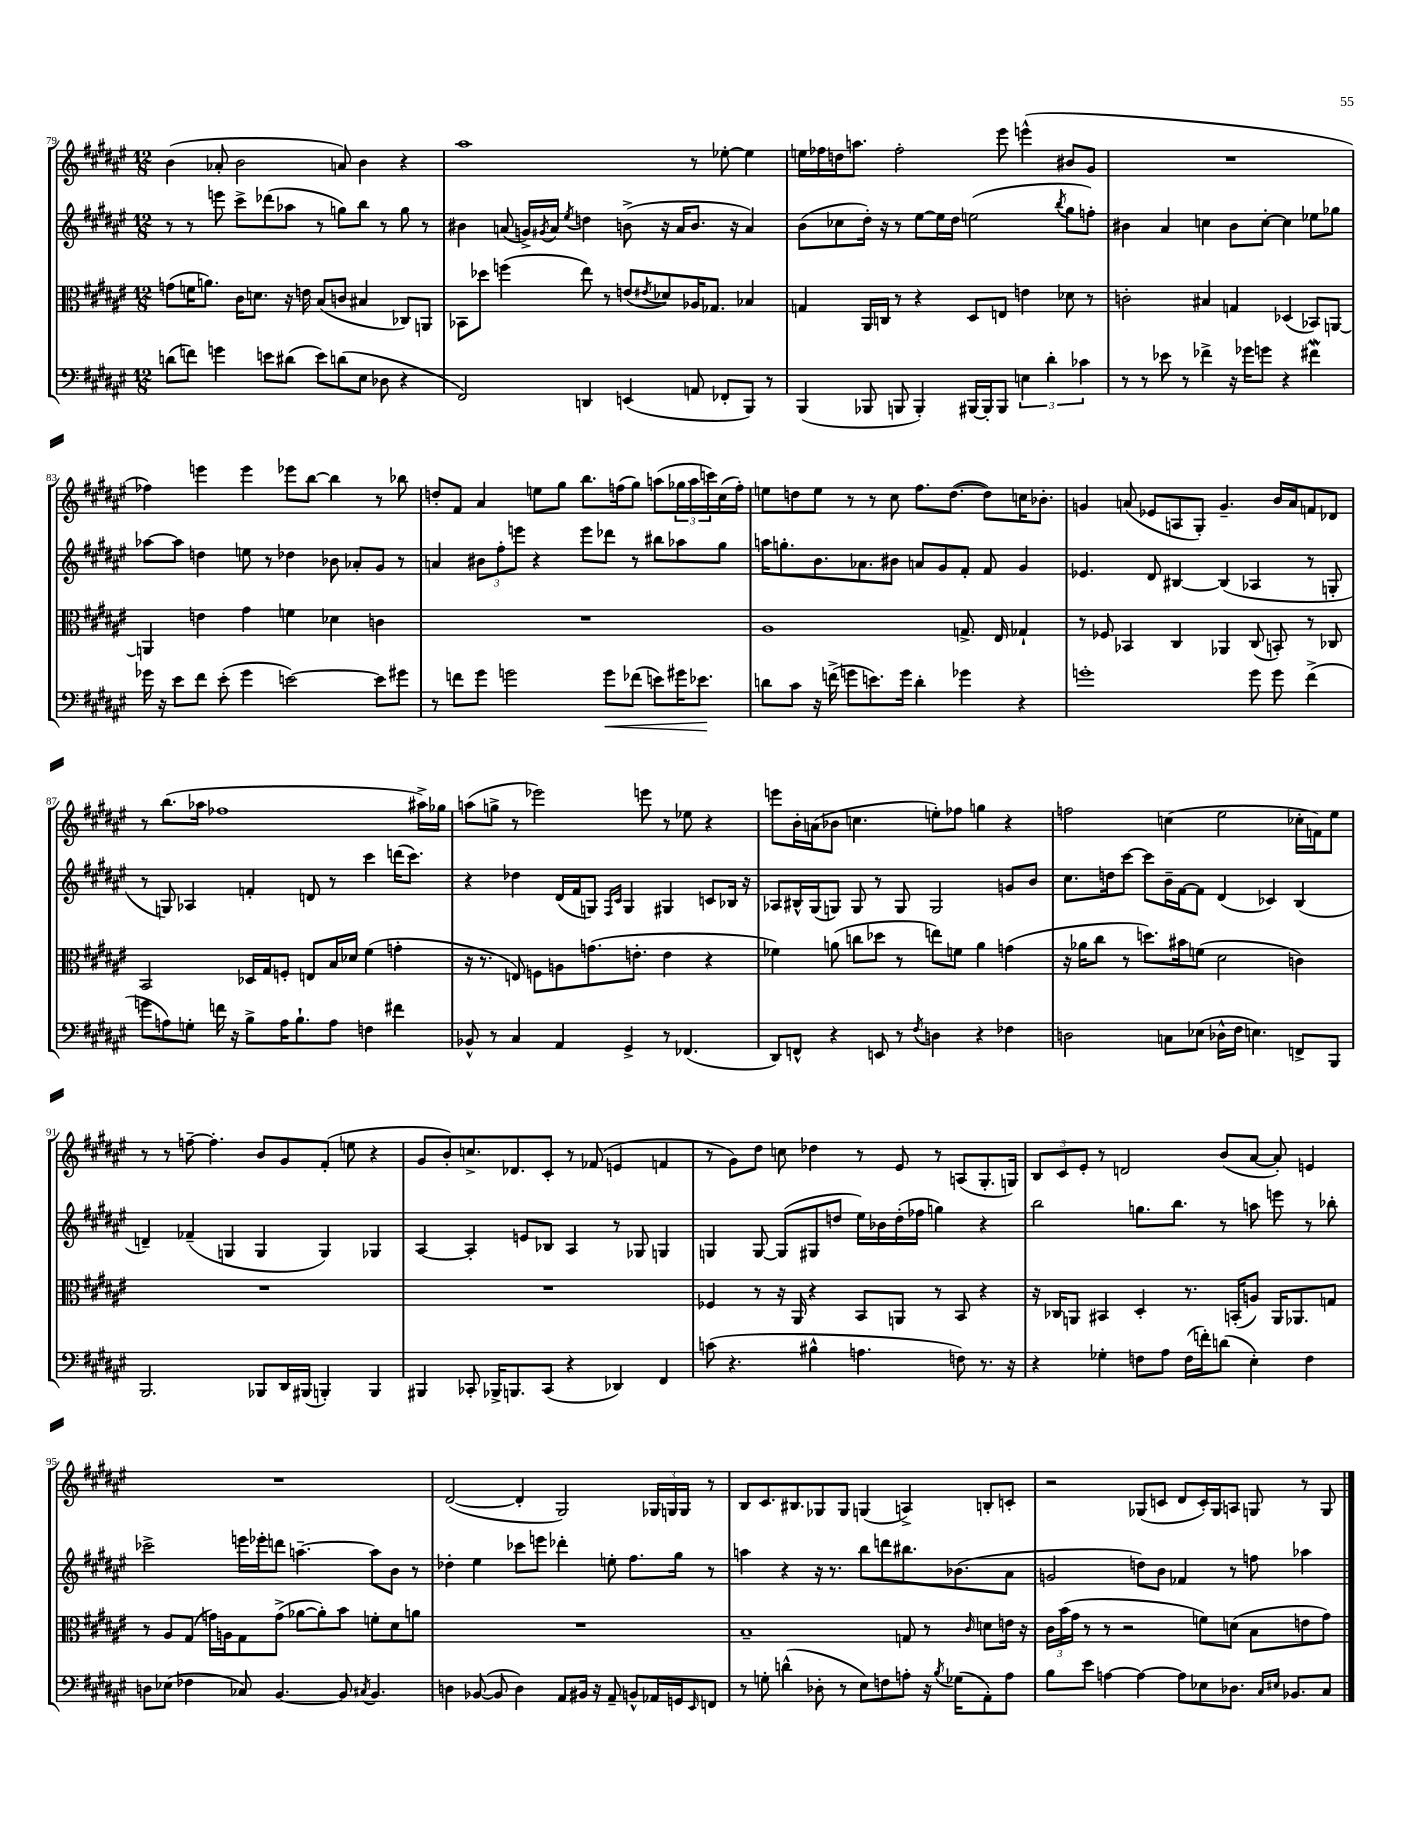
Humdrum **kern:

**kern	**kern	**kern	**kern
*staff4	*staff3	*staff2	*staff1
*clefF4	*clefC3	*clefG2	*clefG2
*k[f#c#g#d#a#e#]	*k[f#c#g#d#a#e#]	*k[f#c#g#d#a#e#]	*k[f#c#g#d#a#e#]
*M12/8	*M12/8	*M12/8	*M12/8
(8d\L	(8g\L	8r	(4b\
8f\J)	16f\K	8r	.
.	8.a\J)	.	.
4g\	.	8eee\	8a-'/
.	16c#\LK	8ccc#^\L	2b\
.	8.d\J	.	.
8e\L	.	(8ddd-\	.
(8d#\J	16r	8aa-\J	.
.	16e\	.	.
8e\L)	(8B/L	8r	.
(8d\	8c/J	8gg\L)	8a/)
8E#\J	4B#/	8bb\J	4b\
8D-\	.	8r	.
4r	8C-/L)	8gg\	4r
.	8AA/J	8r	.
=	=	=	=
2FF#/)	8BB-\L	4b#\	1aa#
.	8dd-\J	.	.
.	(4ff\	(8a/	.
.	.	16g^/LL)	.
.	.	8qg#/	.
.	.	16a/JJ	.
.	.	8qee#/	.
4DD/	8ee#\)	4dd\	.
.	8r	.	.
(4EE/	(8e/L	(8b^\	.
.	8qe#/	.	.
.	8d-/)	16r	.
.	.	16a/LK	.
8AA/	16A-/K	8.b/J	8r
.	8.G-/J	.	.
8FF-'/L	.	.	[8ee-'\
.	.	16r	.
8BBB/J)	4B-/	4a/)	4ee-\]
8r	.	.	.
=	=	=	=
(4BBB/	4G/	(8b\L	16ee\LL
.	.	.	16ff-\
.	.	8cc-\	16dd\J
.	.	.	8.aa\J
8BBB-/	16AA#/LL	16dd#'\Jk)	.
.	16C/JJ	16r	.
8BBB/	8r	8r	2ff-'\
4BBB'/)	4r	[8ee#\L	.
.	.	16ee#\]L	.
.	.	16dd#\JJ	.
[16BBB#/LL	8D#/L	(2ee\	.
16BBB#'/]J	.	.	.
8BBB#/J	8E/J	.	8eee#\
6E\	4e\	.	(4eee^^\
6d#'\	.	.	.
.	.	8qbb/	.
.	8d-\	8gg#\L	8b#/L
6c-\	.	.	.
.	8r	8ff'\J)	8g#/J
=	=	=	=
8r	2c'\	4b#\	1.r
8r	.	.	.
8e-\	.	4a#/	.
8r	.	.	.
4f-^\	4B#/	4cc\	.
16r	4G/	8b#\L	.
16g-\LK	.	.	.
8g\J	.	[8cc'\J	.
4r	(4D-/	4cc\]	.
4f#\	8BB-/L)	8ee-\L	.
.	[8AA/J	8gg-\J	.
=	=	=	=
16g-\	4AA/]	[8aa-\L	4ff-\)
16r	.	.	.
8e#\L	.	8aa-\]J	.
8f#\J	4e\	4dd\	4eee\
(8e#'\	.	.	.
4g-\	4g#\	8ee\	4eee\
.	.	8r	.
[2e\)	4f\	4dd-\	8eee-\L
.	.	.	[8bb\J
.	4d-\	8b-\	4bb\]
.	.	8a-'/L	.
8e\]L	4c\	8g#/J	8r
8g#\J	.	8r	8bb-\
=	=	=	=
8r	1.r	4a/	8dd'/L
8f\L	.	.	8f#/J
8g#\J	.	12b#\L	4a#/
.	.	12ff#'\	.
2g\	.	.	.
.	.	12eee\J	.
.	.	4r	8ee\L
.	.	.	8gg#\J
.	.	8eee\L	8.bb\L
8g\L	.	8ddd-\J	.
.	.	.	(16ff\k
(8f-\J	.	8r	8gg#\J)
8e\L)	.	8bb#\L	(8aa\L
16g#\K	.	8aa-\	24gg-\L
.	.	.	24aa\
8.e-\J	.	.	.
.	.	.	24ccc\)
.	.	8gg#\J	(16cc#\
.	.	.	16ff'\JJ)
=	=	=	=
8d\L	1A#	16aa\LK	8ee\L
.	.	8.gg'\	.
8c#\J	.	.	8dd\
16r	.	8.b\	8ee\J
(16f^\	.	.	.
8g\L	.	.	8r
.	.	8.a-\	.
8.e\)	.	.	8r
.	.	8b#\J	8cc#\
16g\Jk	.	.	.
4d'\	.	8a/L	8.ff#\L
.	.	8g#/	.
.	.	.	([8.dd\J
4g-\	8.G^/	8f#'/J	.
.	.	8f#/	8dd\]L)
.	16E#/	.	.
4r	4G-`/	4g#/	16cc\K
.	.	.	8.b-'\J
=	=	=	=
1g'	8r	4.e-/	4g/
.	8F-/	.	.
.	4BB-/	.	(8a/
.	.	8d#/	8e-/L
.	4C#/	[4B#/	8A/
.	.	.	8G#'/J)
.	4AA-/	(4B#/]	4.g~/
8g\	(8C#/	4A-/	.
8g\	8BB'/)	.	16b/LL
.	.	.	16a/J
(4f#^\	8r	8r	8f/
.	8C-/	8G'/	8d-/J
=	=	=	=
8g\L	2BB/	8r	8r
8A\)	.	8G/)	(8.bb\L
8G'\J	.	4A-/	.
.	.	.	16aa-\Jk
16f\	.	.	1ff-
16r	.	.	.
8B^\L	16D-/LL	4f'/	.
.	16G#/J	.	.
16A\K	8F'/J	.	.
8.B`\	.	.	.
.	8E/L	8d/	.
8A\J	16B/L	8r	.
.	16d-/JJ	.	.
4F\	(4f#\	4ccc#\	.
4f#\	4g'\	(16ddd\LK	.
.	.	8.ccc#\J)	.
.	.	.	16aa#^\LL)
.	.	.	16gg-\JJ
=	=	=	=
8BB-^^/	16r	4r	(8aa\L
.	8.r	.	.
8r	.	.	8gg^\J
4C#/	8E/)	4dd-\	8r
.	8F\L	.	2eee-\)
4AA#/	8A\	(16d#/LL	.
.	.	16f#/J	.
.	(8.g\	8G/J)	.
.	.	16qqF#/LL	.
.	.	16qqc#/JJ	.
4GG#^/	.	4G/	.
.	8.e'\J	.	.
.	.	.	8eee\
8r	4e\	4G#/	8r
(4.FF-/	.	.	8ee-\
.	4r	8c/L	4r
.	.	16B-/Jk	.
.	.	16r	.
=	=	=	=
8DD#/L)	4f-\)	8A-/L	8eee\L
8FF^^/J	.	16B#^^/L	16b'\L
.	.	(16G#/J	(16a\J
4r	(8a\	8G/J)	8b-\J
.	8cc\L	8G/	4.cc\
8EE/	8dd-\J	8r	.
8r	8r	8G/	.
8qF#/	.	.	.
4D\	8ee\L)	2G/	8ee'\L)
.	8f\J	.	8ff-\J
4r	4a\	.	4gg\
4F-\	(4g\	8g/L	4r
.	.	8b/J	.
=	=	=	=
2D\	16r	8.cc#\L	2ff\
.	16a-\LK	.	.
.	8cc#\J	.	.
.	.	16dd\k	.
.	8r	[8ccc#\J	.
.	8.dd\L)	8ccc#\]L	.
8C\L	.	16b~\L	(4cc\
.	16b#\k	[16f#\J	.
(8E-\J	(8f\J	8f#\]J	.
16D-^^\LL	2d#\	(4d#/	2ee#\
16F#\JJ	.	.	.
4.E\)	.	.	.
.	.	4c-/)	.
8FF^/L	4c\)	(4B/	16cc-'\LL
.	.	.	16f\J)
8BBB/J	.	.	8ee#\J
=	=	=	=
2.BBB/	1.r	4d~/)	8r
.	.	.	8r
.	.	(4f-~/	[8ff~\
.	.	.	4.ff'\]
.	.	4G/	.
8BBB-/L	.	4G/	8b/L
16DD#/L	.	.	8g#/
(16BBB#/JJ	.	.	.
4BBB'/)	.	4G/)	(8f#'/J
.	.	.	8ee\
4BBB/	.	4G-/	4r
=	=	=	=
4BBB#/	1.r	[4A#/	8g#/L
.	.	.	8b'/)
8CC-'/	.	4A#'/]	8.cc^/
16BBB-^/LK	.	.	.
8.BBB/	.	.	8.d-/
.	.	8e/L	.
(8CC-/J	.	8B-/J	8c#'/J
4r	.	4A#/	8r
.	.	.	(8f-/
4DD-/)	.	8r	4e/
.	.	8G-/	.
4FF#/	.	4G/	4f/
=	=	=	=
(8c\	4F-/	4G/	8r
4.r	.	.	8g#\L)
.	8r	[8G/	8dd#\J
.	16r	(8G/]L	8cc\
.	16AA#/	.	.
4B#^^\	4r	8G#/	4dd-\
.	.	8dd/J	.
4.A\	8BB/L	16ee#\LL)	8r
.	.	16b-\	.
.	8AA/J	(16dd'\	8e#/
.	.	16ff-\JJ	.
.	8r	4gg\)	8r
8F\)	8BB/	.	(8A/L
8.r	4r	4r	8.G#'/
16r	.	.	16G/Jk)
=	=	=	=
4r	16r	2bb\	12B/L
.	16C-/LK	.	.
.	.	.	12c#/
.	8AA/J	.	.
.	.	.	12e#'/J
4G-'\	4BB#/	.	8r
.	.	.	2d/
8F\L	4D#'/	8.gg\L	.
8A#\J	.	.	.
.	.	8.bb\J	.
(16F\LL	8.r	.	.
16f'\J)	.	.	.
(8d\J	.	8r	(8b/L
.	(16BB'/LK	.	.
4E#'\)	8A/J)	8aa\	[8a#/J
.	16AA/LK	8eee\	8a#'/])
.	8.AA-/	.	.
4F\	.	8r	4e/
.	8G/J	8bb-'\	.
=	=	=	=
8D\L	8r	2ccc-^\	1.r
(8E-\J	8A#/L	.	.
4F-\	(8G#/J	.	.
.	16g\LL)	.	.
.	16A\J	.	.
8C-/)	8G#\	16eee\LL	.
.	.	16eee-'\J	.
[4.BB/	(8g^\J	8ddd\J	.
.	[8a-\L	[4.aa~\	.
.	8a-'\])	.	.
8BB/]	8b\J	.	.
8qC#/	.	.	.
4.BB/	8f'\L	8aa\]L	.
.	8d#\	8b\J	.
.	8a\J	8r	.
=	=	=	=
4D\	1.r	4dd-'\	([2d#/
([8BB-/	.	4ee#\	.
8BB-/]	.	.	.
4D\)	.	8ccc-\L	4d#'/]
.	.	8eee\J	.
8AA#/L	.	4ddd-'\	2G#/)
16BB#/Jk	.	.	.
16r	.	.	.
8AA#~/	.	8ee'\	.
8BB^^/L	.	8.ff#\L	.
16AA-/L	.	.	24G-/LL
.	.	.	24G/
16GG/J	.	16gg#\Jk	.
.	.	.	24G/JJ
16qqEE#/	.	.	.
8FF/J	.	8r	8r
=	=	=	=
8r	1B~	4aa\	8B/L
8G'\	.	.	8.c#/
(4d^^\	.	4r	.
.	.	.	8.B#/
8D-'\	.	16r	8G-/
.	.	8.r	.
8r	.	.	8G-/J
8E#\L)	.	8bb\L	(4G/
8F\	.	8ddd\	.
8A'\J	8G/	8.bb#\	4A^/)
16r	8r	.	.
8qB/	.	.	.
(16G-\LK	.	(8.b-\	.
.	16qqc#/	.	.
8AA#'\)	8d\L	.	8B'/L
8A\J	16e\Jk	8a#\J	8c'/J
.	16r	.	.
=	=	=	=
8B\L	24c#\LL	2g/	2r
.	(24b\	.	.
.	24g#\JJ	.	.
8e#\J	8r	.	.
[4A\	8r	.	.
.	2r	.	.
4A\_	.	8dd\L)	(8G-/L
.	.	8b\J	8c/J
8A\]L	.	4f-/	8d#/L
8E-\	8f\L)	.	16c'/L)
.	.	.	16G-/J
8.D-\J	(8d\J	8r	8A/J
.	8B\L	8ff\	8G/
16qqC#/LL	.	.	.
16qqE#/JJ	.	.	.
8.BB-/L	.	.	.
.	8e\	4aa-\	8r
8C#/J	8g#\J)	.	8G/
==	==	==	==
*-	*-	*-	*-
